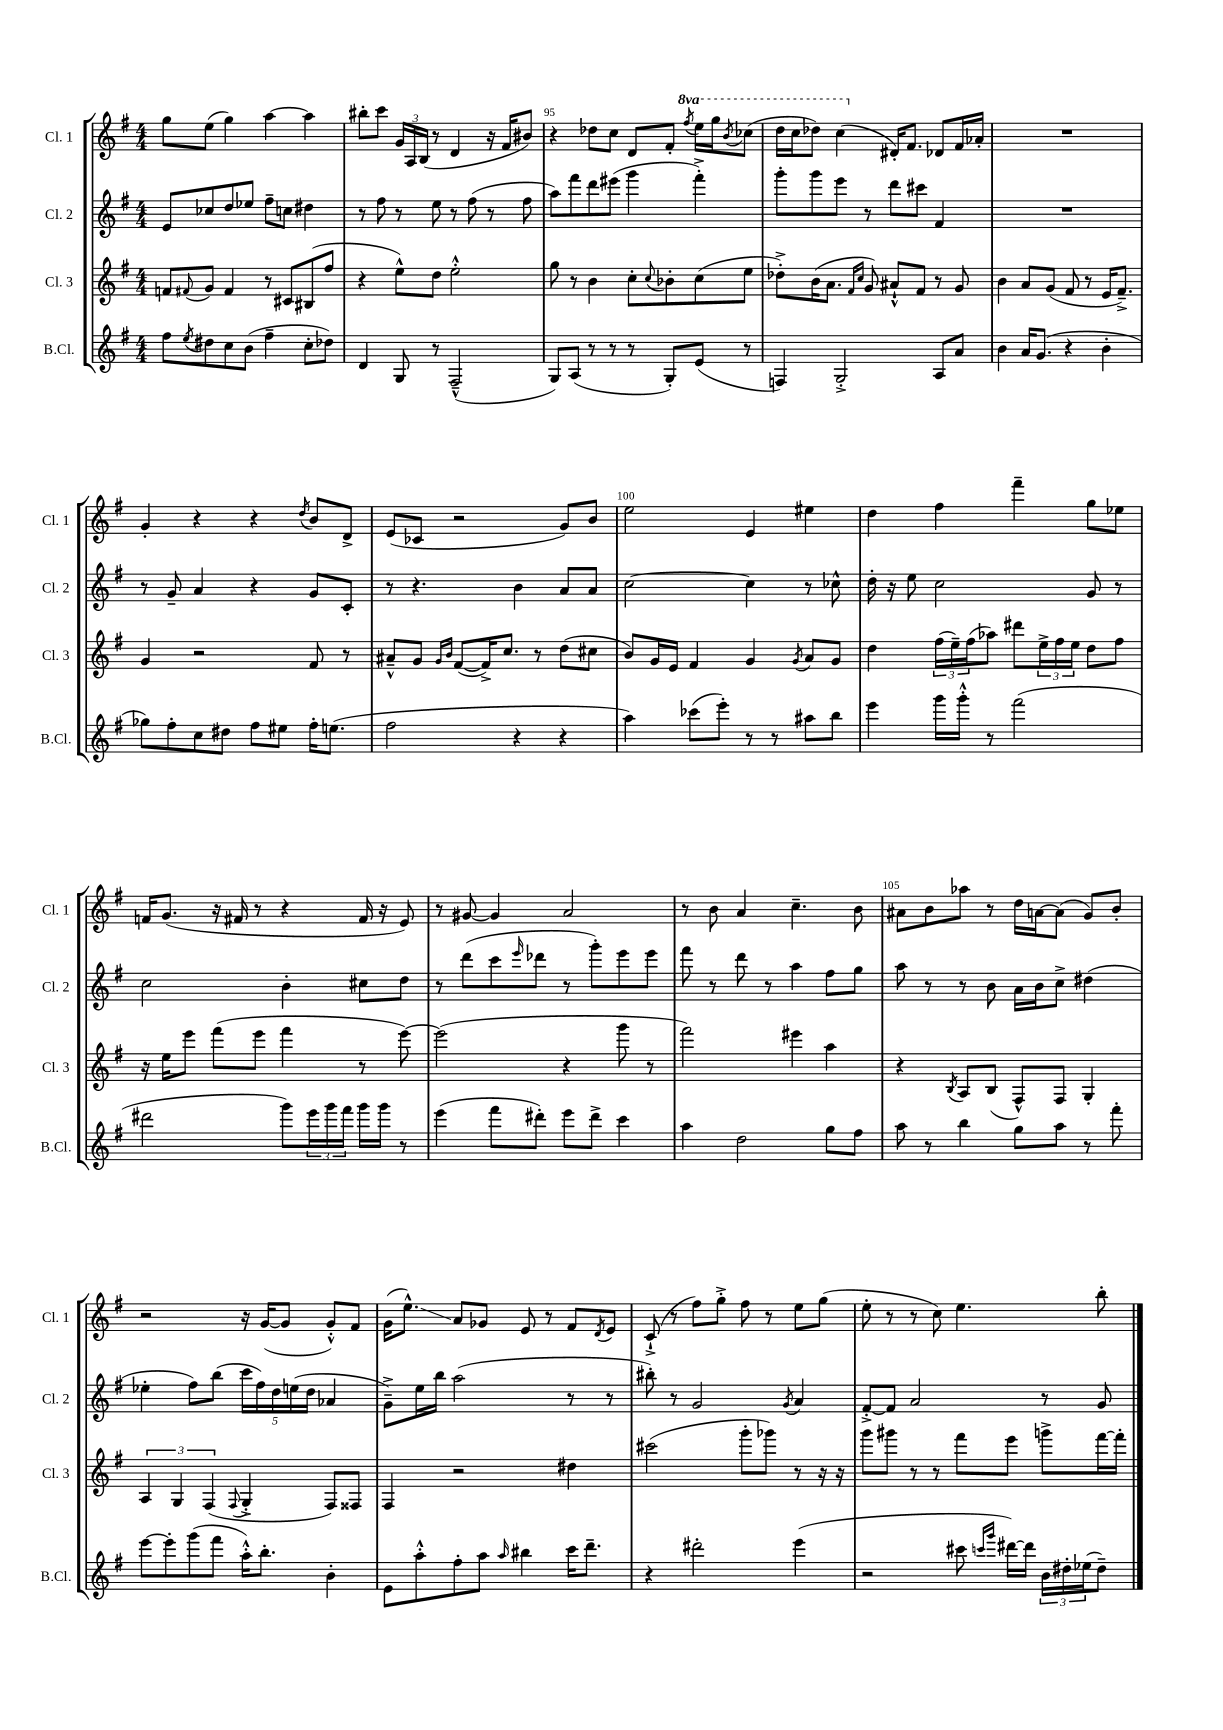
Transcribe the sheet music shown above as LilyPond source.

<<
\new StaffGroup <<
\new Staff = "s0" \with { instrumentName = "Cl. 1" shortInstrumentName = "Cl. 1" } {
    \clef treble \key g \major \numericTimeSignature \time 4/4 \set Staff.ottavationMarkups = #ottavation-simple-ordinals
    g''8 e''8( g''4) a''4~ a''4 |
    bis''8-. c'''8 \tuplet 3/2 { g'16 a16 b16( } r8 d'4 r16 fis'16 bis'8) |
    r4 des''8 c''8 d'8 fis'8-. \ottava #1 \acciaccatura { fis'''8 } e'''16 g'''16 \acciaccatura { b''8 } ces'''8( |
    d'''16 c'''16 des'''8) c'''4( \ottava #0 dis'16-.) fis'8. des'8 fis'16 aes'16-. |
    R1 |
    g'4-. r4 r4 \acciaccatura { d''8 } b'8 d'8-> |
    e'8( ces'8 r2 g'8) b'8 |
    e''2 e'4 eis''4 |
    d''4 fis''4 fis'''4-- g''8 ees''8 |
    f'16 g'8.( r16 fis'16 r8 r4 fis'16 r16 e'8) |
    r8 gis'8~ gis'4 a'2 |
    r8 b'8 a'4 c''4.-- b'8 |
    ais'8 b'8 aes''8 r8 d''16 a'16~ a'8( g'8) b'8-. |
    r2 r16 g'16~( g'8 g'8-.-^) fis'8 |
    g'16( e''8.-^\glissando) a'8 ges'8 e'8 r8 fis'8 \acciaccatura { d'8 } e'8 |
    c'8-!->( r8 fis''8) g''8-.-> fis''8 r8 e''8 g''8( |
    e''8-. r8 r8 c''8) e''4. b''8-. \bar "|." |
}
\new Staff = "s1" \with { instrumentName = "Cl. 2" shortInstrumentName = "Cl. 2" } {
    \clef treble \key g \major \numericTimeSignature \time 4/4
    e'8 ces''8 d''8 ees''8 fis''8-- c''8 dis''4 |
    r8 fis''8 r8 e''8 r8 fis''8( r8 fis''8 |
    a''8) fis'''8 d'''8 eis'''8( g'''4 fis'''4-.->) |
    g'''8-. g'''8 e'''8 r8 d'''8 cis'''8 fis'4 |
    R1 |
    r8 g'8-- a'4 r4 g'8 c'8-. |
    r8 r4. b'4 a'8 a'8 |
    c''2~ c''4 r8 ces''8-^ |
    d''16-. r16 e''8 c''2 g'8 r8 |
    c''2 b'4-. cis''8 d''8 |
    r8 d'''8( c'''8 \grace { e'''16 } des'''8 r8 g'''8-.) e'''8 e'''8 |
    fis'''8 r8 d'''8 r8 a''4 fis''8 g''8 |
    a''8 r8 r8 b'8 a'16 b'16 c''8-> dis''4( |
    ees''4-. fis''8) b''8( \tuplet 5/4 { c'''16 fis''16) d''16 e''16( d''16 } aes'4 |
    g'8--->) e''16 b''16 a''2( r8 r8 |
    bis''8-.) r8 g'2 \acciaccatura { g'8 } a'4 |
    fis'8~-.-> fis'8 a'2 r8 g'8 \bar "|." |
}
\new Staff = "s2" \with { instrumentName = "Cl. 3" shortInstrumentName = "Cl. 3" } {
    \clef treble \key g \major \numericTimeSignature \time 4/4
    f'8 \appoggiatura { fis'8 } g'8 fis'4 r8 cis'8 bis8( fis''8 |
    r4 e''8-^) d''8 e''2-.-^ |
    g''8 r8 b'4 c''8-. \appoggiatura { c''8 } bes'8-. c''8( e''8 |
    des''8-.->) b'16( a'8. \grace { fis'16 c''16 } g'8) ais'8-!-^ fis'8 r8 g'8 |
    b'4 a'8 g'8( fis'8 r8 e'16 fis'8.--->) |
    g'4 r2 fis'8 r8 |
    ais'8---^ g'8 \grace { g'16 b'16 } fis'8~( fis'16->) c''8. r8 d''8( cis''8 |
    b'8) g'16 e'16 fis'4 g'4 \acciaccatura { g'8 } a'8 g'8 |
    d''4 \tuplet 3/2 { fis''16( e''16--) fis''16( } aes''8) dis'''8 \tuplet 3/2 { e''16-> fis''16 e''16 } d''8 fis''8 |
    r16 e''16 e'''8 fis'''8( e'''8 fis'''4 r8 e'''8~) |
    e'''2( r4 g'''8 r8 |
    fis'''2) eis'''4 a''4 |
    r4 \acciaccatura { b8 } a8 b8( fis8-^) fis8 g4-. |
    \tuplet 3/2 { a4 g4 fis4( } \appoggiatura { fis8 } g4-.-> fis8) fisis8 |
    fis4 r2 dis''4 |
    cis'''2( g'''8-. ges'''8) r8 r16 r16 |
    g'''8 gis'''8 r8 r8 fis'''8 e'''8 g'''8-> fis'''16~ fis'''16-. \bar "|." |
}
\new Staff = "s3" \with { instrumentName = "B.Cl." shortInstrumentName = "B.Cl." } {
    \clef treble \key g \major \numericTimeSignature \time 4/4
    fis''8 \acciaccatura { e''8 } dis''8 c''8 b'8( fis''4-- c''8-. des''8) |
    d'4 g8 r8 fis2---^( |
    g8) a8( r8 r8 r8 g8-.) e'8( r8 |
    f4) g2-.-> a8 a'8 |
    b'4 a'16 g'8.( r4 b'4-. |
    ges''8) fis''8-. c''8 dis''8 fis''8 eis''8 fis''16-. e''8.( |
    fis''2 r4 r4 |
    a''4) ces'''8( e'''8-.) r8 r8 ais''8 b''8 |
    e'''4 g'''16 g'''16-.-^ r8 fis'''2( |
    dis'''2 g'''8) \tuplet 3/2 { e'''16 g'''16 fis'''16 } g'''16 g'''16 r8 |
    e'''4( fis'''8 dis'''8-.) e'''8 dis'''8-> c'''4 |
    a''4 d''2 g''8 fis''8 |
    a''8 r8 b''4 g''8 a''8 r8 fis'''8-. |
    e'''8~ e'''8-. g'''8( fis'''8 a''16-.-^) b''8.-. b'4-. |
    e'8 a''8-.-^ fis''8-. a''8 \grace { a''16 } bis''4 c'''16 d'''8.-- |
    r4 dis'''2-. e'''4( |
    r2 cis'''8 \grace { c'''16 g'''16 } dis'''16~) dis'''16 \tuplet 3/2 { b'16 dis''16-. ees''16( } dis''8--) \bar "|." |
}
>>
>>
\layout { \context { \Score currentBarNumber = #93 \override BarNumber.break-visibility = ##(#f #t #t) barNumberVisibility = #(every-nth-bar-number-visible 5) } }
